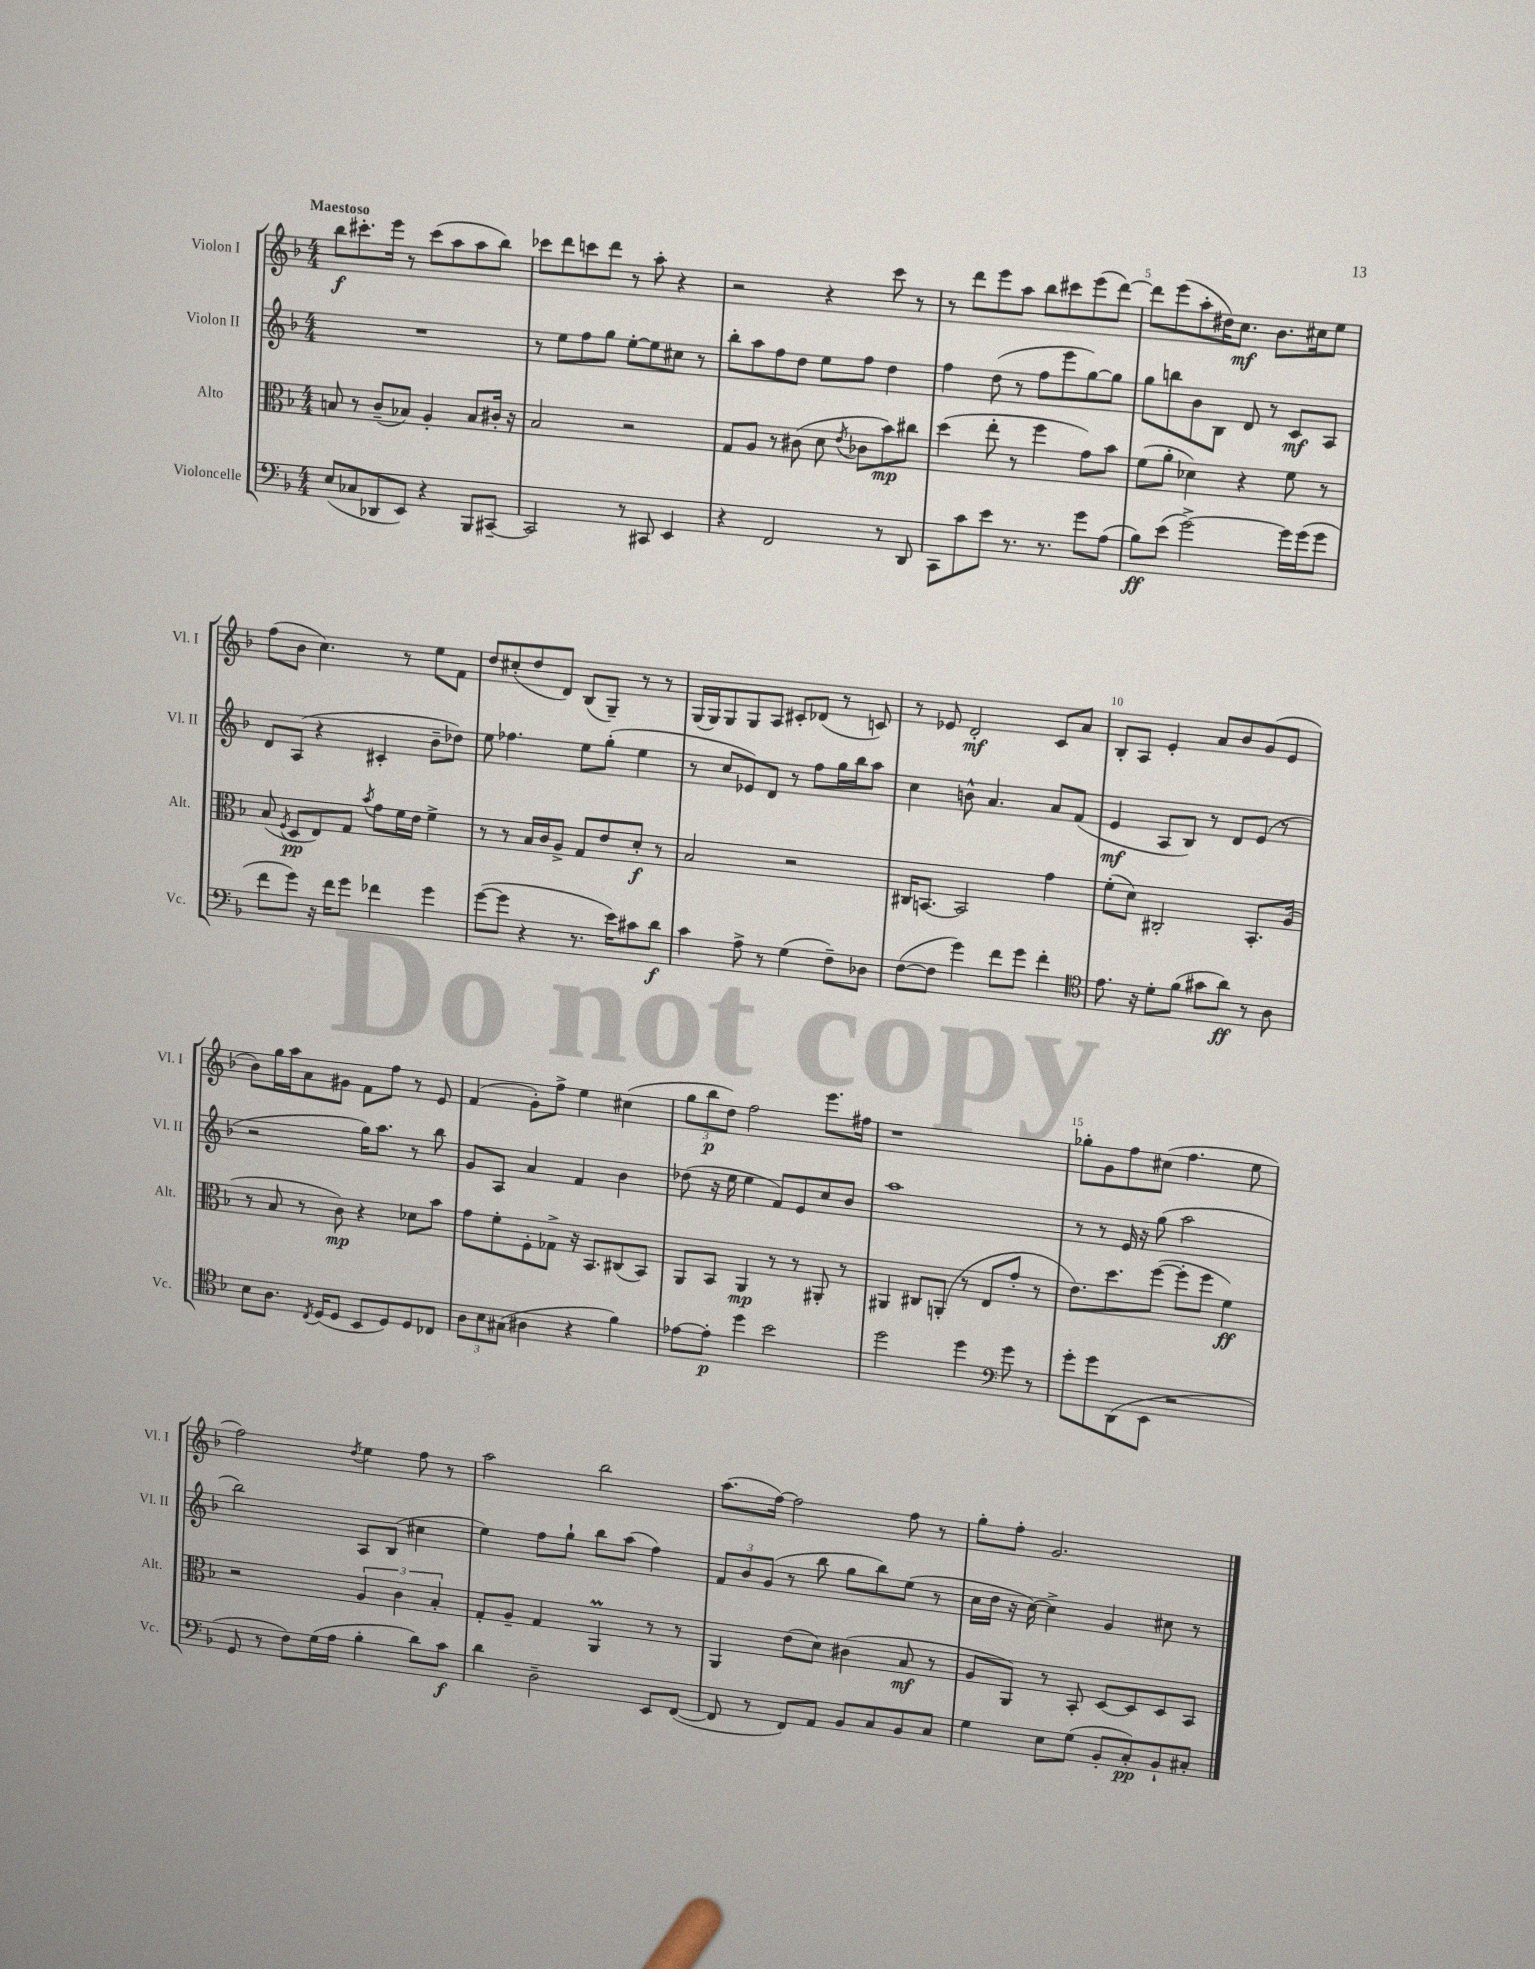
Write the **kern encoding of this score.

**kern	**kern	**kern	**kern
*staff4	*staff3	*staff2	*staff1
*clefF4	*clefC3	*clefG2	*clefG2
*k[b-]	*k[b-]	*k[b-]	*k[b-]
*M4/4	*M4/4	*M4/4	*M4/4
(8E/L	8B/	1r	8bb-\L
8C-/	8r	.	8.ccc#'\
8DD-/	(8c~/L	.	.
.	.	.	16eee\Jk
8EE/J)	8B-/J)	.	8r
4r	4A'/	.	(8ccc#\L
.	.	.	8aa\
8BBB-/L	8B-/L	.	8aa\
[8CC#~/J	16c#'/Jk	.	8bb-\J)
.	16r	.	.
=	=	=	=
2CC#/]	2B-/	8r	8ccc-\L
.	.	8ee\L	8ddd\
.	.	8ff\	8ccc\
.	.	8gg\J	8ddd\J
8r	2r	[8ee'\L	8r
8CC#/	.	8ee\]	8aa'\
4EE/	.	8cc#\J	4r
.	.	8r	.
=	=	=	=
4r	8G/L	8bb-'\L	2r
.	8A/J	8aa\	.
2FF/	8r	8ff\	.
.	(8c#\	8dd\J	.
.	8d\	8ee\L	4r
.	8qe/	.	.
.	8c-\L	8ff\J	.
8r	8b-\)	4dd\	8ccc\
8DD/	8cc#\J	.	8r
=	=	=	=
8CC\L	(4dd\	4ff\	8r
8c\	.	.	8ddd\L
8e\J	8ee'\	(8dd\	8eee\
8.r	8r	8r	8aa\J
.	4ff\	8ff\L	8bb-\L
8.r	.	.	.
.	.	8eee\	8ccc#\
8g\L	8g\L)	[8gg\)	(8eee\
(8A\J	8b-\J	8gg\]J	[8ddd\J)
=	=	=	=
8B-\L)	(8f\L	8gg\L	8ddd\]L
(8e\J	8a'\J	8bb\	(8eee\
[2g^\)	4d-\)	8b-\	8aa'\
.	.	8B-\J	16dd#\K)
.	.	.	8.cc\J
.	4r	8d/	.
.	.	8r	8.b-\L
16g\]LL	8f\	8c/L	.
(16g\J	.	.	16cc#\k
8g\J	8r	8A/J	8ee\J
=	=	=	=
8f\L	(8B-/	8d/L	(8ff\L
.	8qF/	.	.
8g\J)	8D/L	(8A/J	8b-\J
16r	8E/)	4r	4.cc\)
16f\LK	.	.	.
8g\J	8G/J	.	.
.	8qb-/	.	.
4f-\	8g\L	4c#'/	.
.	16f\L	.	8r
.	16e\JJ	.	.
4g\	4f^\	8b-~\L	8ee\L
.	.	8dd-\J)	8f\J
=	=	=	=
([8g\L	8r	8ee\	8dd/L
8g\]J	8r	4.ff-\	(8cc#'/
4r	16B-/LL	.	8dd/
.	16c/J	.	.
.	8A^/J	.	8d/J)
8.r	8G/L	8ee\L	(8B-/L
.	8e/	(8gg'\J	8G~/J)
16e\LK)	.	.	.
8c#\	8d'/J	4ee\	8r
8d\J	8r	.	8r
=	=	=	=
4c\	2B-/	8r	(16G/LL
.	.	.	16G/J)
.	.	8cc/L	8G/
8A^\	.	8e-/)	8G/
8r	.	8d/J	8A/J
(4G\	2r	8r	8c#'/L
.	.	8ff\L	(8d-/J
8F~\L)	.	16gg\L	8r
.	.	16bb-\J	.
8D-\J	.	8aa\J	8c/)
=	=	=	=
([8F\L	16C#/LK	4cc\	8r
.	[8.BB/J	.	.
8F\]J	.	.	8e-/
4g\)	2BB/]	8b^^\	2d'/
.	.	4.a/	.
8f\L	.	.	.
8g\J	.	.	.
4f'\	4g\	8a/L	8c/L
.	.	(8f/J	8a/J
=	=	=	=
*clefC4	*	*	*
8.e\	(8f'\L	4e/	8B-'/L
.	8d\J)	.	8A/J
16r	.	.	.
8d'\L	2C#'/	8A/L	4e'/
(8f\J	.	8B-/J)	.
8g#\L	.	8r	8a/L
8a\J)	.	8d/L	8b-/
8r	8.BB-'/L	(8e/J	(8g/
8A\	.	8r	8e/J
.	(16A/Jk	.	.
=	=	=	=
8B-\L	8r	2r	8b-\L)
8.A\J	8B-/	.	16gg\L
.	.	.	16aa\J
.	8r	.	8a\
8qC/	.	.	.
(16D/LK	.	.	.
8D/J	8c\)	.	8g#\J
8BB-/L	4r	16gg\LK)	8f\L
.	.	8.aa\J	.
8D/)	.	.	8ff\J
8D/	8d-\L	8r	8r
8C-/J	8b-\J	8bb-\	8e/
=	=	=	=
12A\L	8g\L	8g/L	(4f/
12B-\	.	.	.
.	8f'\	8A/J	.
(12G#\J	.	.	.
4A#\	8F'\	4a/	8g'\L)
.	8G-^\J	.	8ff^\J
4r	16r	4f/	4ee\
.	8.BB-/L	.	.
4f\)	(8C#/	4b-\	(4cc#\
.	8BB-/J)	.	.
=	=	=	=
[8e-\L	8AA/L	(8dd-\	12gg\L
.	.	.	12bb-\
8e-'\]J	8BB-/J	16r	.
.	.	.	12dd\J)
.	.	16ee\	.
4dd\	4AA/	4ee\	2ff\
2b-\	8r	8f/L)	.
.	8r	8e/	.
.	8AA#'/	8cc/	8.eee\L
.	8r	8b-/J	.
.	.	.	16ff#\Jk
=	=	=	=
2dd\	4AA#/	1aa	1r
.	8C#/L	.	.
.	(8AA'/J	.	.
4dd\	8r	.	.
.	8E/L	.	.
*clefF4	*	*	*
8g\	8g'/J	.	.
8r	8r	.	.
=	=	=	=
8g'\L	8.e\L)	8r	8gg-'\L
8g\	.	8r	8g\
.	8.dd\	.	.
(8DD\	.	16e/	8ff\
.	.	16r	.
8EE\J	([8ff\J	(8gg\	(8cc#\J
2r	8ff'\]L	2aa\	4.ff\
.	8ff\J	.	.
.	4f\)	.	.
.	.	.	8ee\
=	=	=	=
8GG/	2r	2bb-\)	2ff\)
8r	.	.	.
8F\L)	.	.	.
(16G\L	.	.	.
16A\JJ	.	.	.
.	.	.	8qdd/
4B-'\	6A/	8A/L	4ee\
.	.	(8B-/J	.
.	6c\	.	.
8d\L)	.	4cc#\	8ff\
.	6B-'/	.	.
8c\J	.	.	8r
=	=	=	=
4d\	8G'/L	4ee\)	2aa\
.	8A~/J	.	.
2D~\	4G/	8ff\L	.
.	.	8gg`\J	.
.	4AA/	8bb-\L	2bb-\
.	.	(8aa\J	.
8EE/L	8r	4ff\)	.
([8FF/J	8r	.	.
=	=	=	=
8FF/]	4AA/	12f/L	(8.aa\L
.	.	12b-/	.
8r	.	.	.
.	.	(12g/J	.
.	.	.	[16ff\Jk)
8FF/L)	(8e\L	8r	2ff\]
8AA/J	8d\J)	8bb-\	.
8BB-/L	(4c#\	8gg\L	.
8C/	.	8bb-\)	.
8BB-/	8B-/	(8ee\J	8ff\
8C/J	8r	8r	8r
=	=	=	=
4G\	8A/L	16cc\LL	8gg'\L
.	.	16dd\JJ	.
.	8AA/J)	16r	8ff'\J
.	.	[16cc\)	.
8E\L	8r	4cc^\]	2.g/
(8G\J	8BB-'/	.	.
8BB-'/L	[8D/L	4g/	.
8C'/)	8D/]	.	.
8BB-`/	8D/	8cc#\	.
8C#'/J	8BB-/J	8r	.
==	==	==	==
*-	*-	*-	*-
